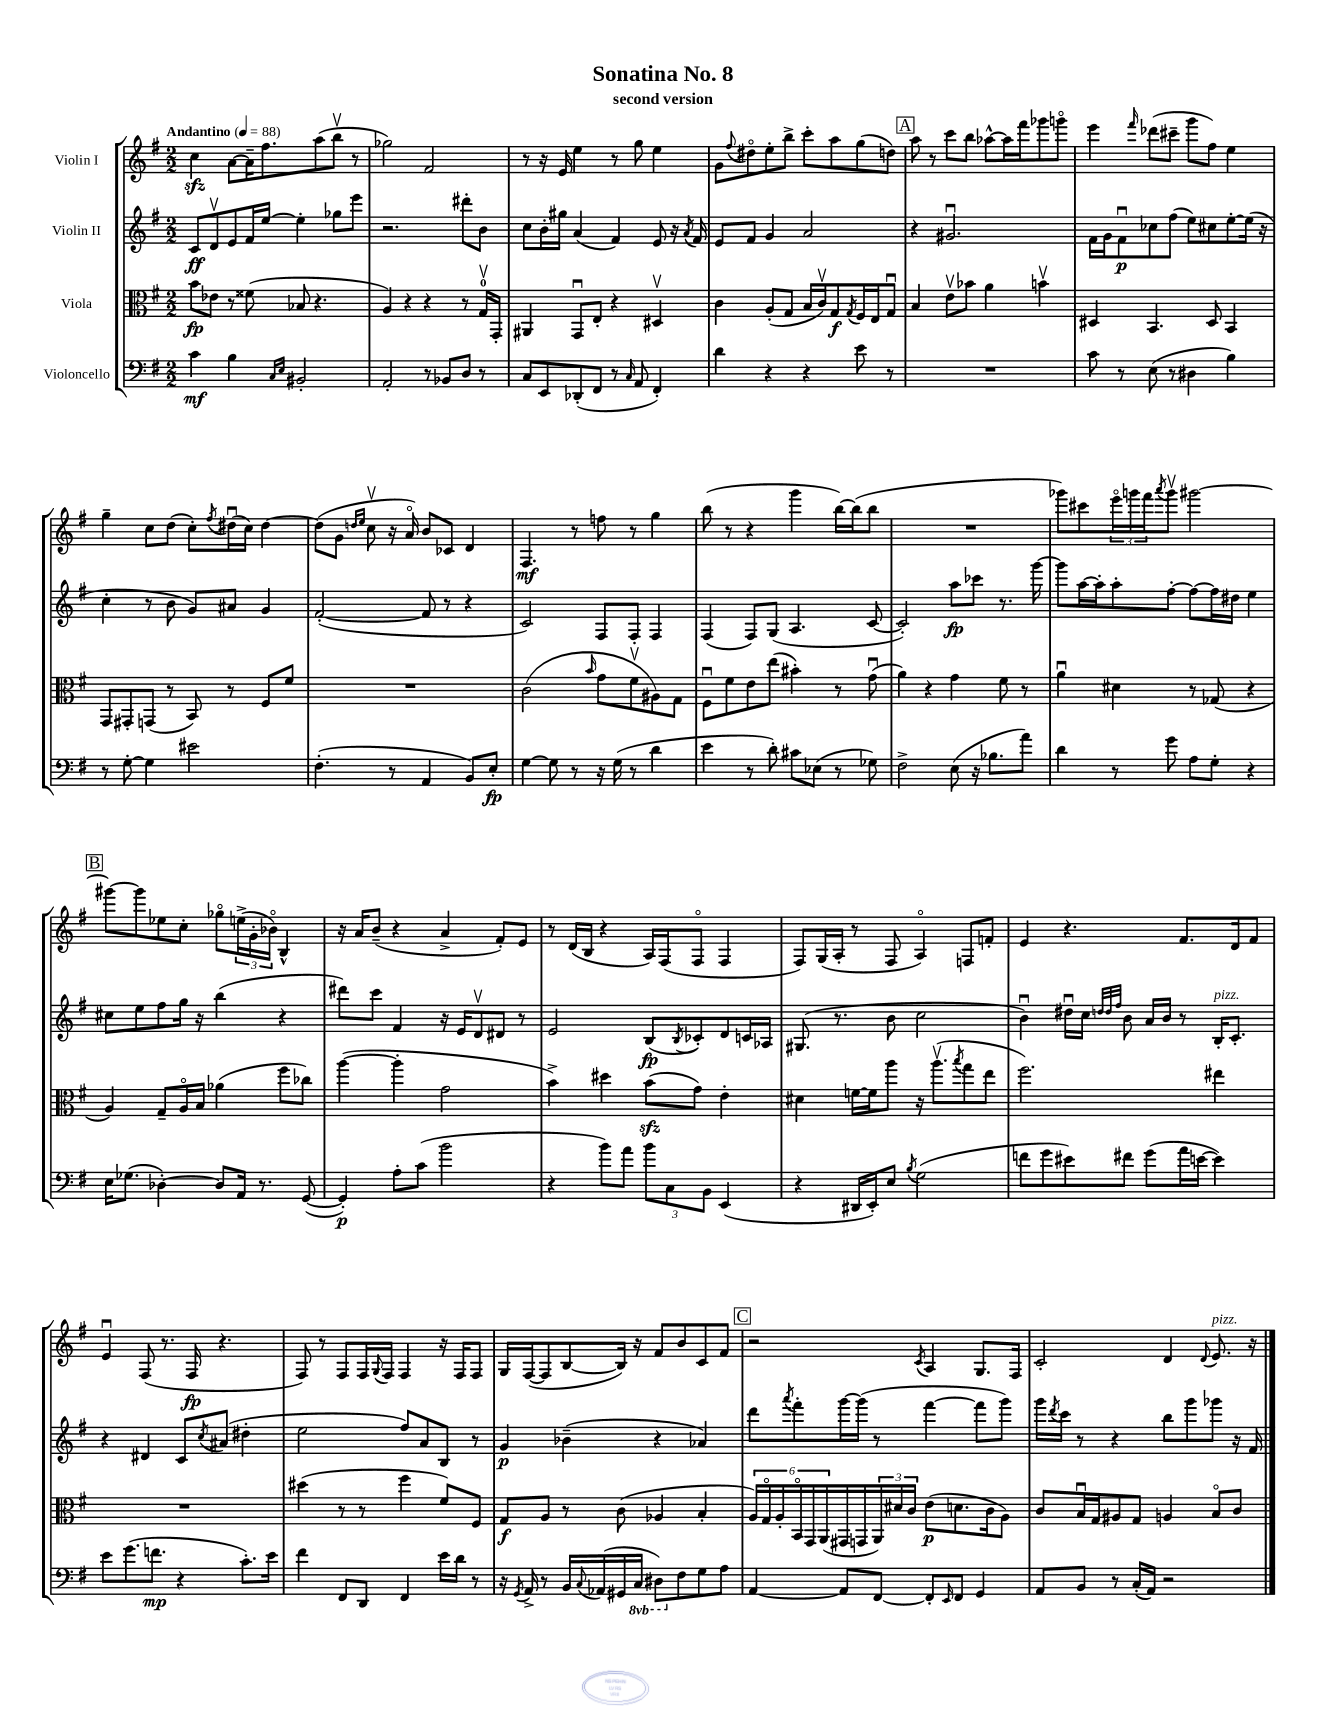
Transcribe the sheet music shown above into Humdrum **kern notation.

**kern	**kern	**kern	**kern
*staff4	*staff3	*staff2	*staff1
*clefF4	*clefC3	*clefG2	*clefG2
*k[f#]	*k[f#]	*k[f#]	*k[f#]
*M2/2	*M2/2	*M2/2	*M2/2
*MM88	*MM88	*MM88	*MM88
4c\	8b\L	8c/L	4cc\
.	8e-\J	8dv/	.
4B\	8r	8e/	[8a\L
.	(8f##\	16f#/L	16a~\]K
.	.	[16ee/JJ	8.ff#\
16qqC/LL	.	.	.
16qqE/JJ	.	.	.
2BB#'/	8B-/	4ee'\]	.
.	4.r	.	(8aa\
.	.	8gg-\L	8bbv\J
.	.	8eee\J	8r
=	=	=	=
2AA'/	4A/)	2.r	2gg-\)
.	4r	.	.
8r	4r	.	2f#/
8BB-/L	.	.	.
8D/J	8r	8ddd#'\L	.
8r	16Gv/LL	8b\J	.
.	16GG'/JJ	.	.
=	=	=	=
8C/L	4AA#/	8cc\L	8r
8EE/	.	16b'\L	16r
.	.	16gg#\JJ	16e/
(8DD-'/	8GGu/L	(4a/	4ee\
8FF#/J	8E'/J	.	.
8r	4r	4f#/)	8r
16qqC/	.	.	.
8AA/	.	.	8gg\
4FF#'/)	4D#v/	8e/	4ee\
.	.	16r	.
.	.	8qa/	.
.	.	16f#/	.
=	=	=	=
4d\	4c\	8e/L	8g\L
.	.	.	8qqff#/
.	.	8f#/J	8dd#o\
4r	(8A'/L	4g/	8ee'\
.	8G/J	.	8bb^\J
4r	16B/LL	2a/	8ccc'\L
.	16cv/J)	.	.
.	8G/	.	8aa\
.	8qG/	.	.
8e\	16F#/L	.	(8gg\
.	16E/J	.	.
8r	8Gu/J	.	8dd\J)
=	=	=	=
1r	4B/	4r	8aa\
.	.	.	8r
.	8ev\L	2.g#u/	8ccc\L
.	8b-\J	.	8bb\J
.	4a\	.	[8aa-^^\L
.	.	.	16aa-\]L
.	.	.	16fff#\J
.	4bv\	.	8ggg-\
.	.	.	8gggo\J
=	=	=	=
8c\	4D#/	16f#\LL	4eee\
.	.	16g\J	.
8r	.	8f#u\	.
.	.	.	16qqfff#/
(8E\	4.BB/	8cc-\	(8ddd-\L
8r	.	(8ff#\J	8ccc#~\J
4D#\	.	8ee\L)	8ggg\L
.	8D#/	8cc#\	8ff#\J)
4B\)	4BB/	[8ee'\	4ee\
.	.	(16ee\]Jk	.
.	.	16r	.
=	=	=	=
8r	8GG/L	4cc'\	4gg~\
[8G'\	8GG#'/	.	.
4G\]	(8GG/J	8r	8cc\L
.	8r	8b\	(8dd\J
2e#\	8BB/)	8g/L)	8cc'\L)
.	.	.	8qff#/
.	8r	8a#/J	(16dd#u\L
.	.	.	16cc\JJ)
.	8F#/L	4g/	[4dd#\
.	8f#/J	.	.
=	=	=	=
(4.F#'\	1r	([2f#'/	(8dd#\]L
.	.	.	8g\J
.	.	.	16qqdd/LL
.	.	.	16qqee/JJ
.	.	.	8ccv\
8r	.	.	16r
.	.	.	16ao/)
4AA/	.	8f#/]	8b/L
.	.	8r	8c-/J
8BB/L)	.	4r	4d/
8E'/J	.	.	.
=	=	=	=
[4G\	(2c\	2c/)	4.F#/
8G\]	.	.	.
8r	.	.	8r
.	16qqb/	.	.
16r	8g\L	8F#/L	8ff\
(16G\	.	.	.
8r	8f#v\	8F#'/J	8r
4d\	8A#\)	4F#/	4gg\
.	8G\J	.	.
=	=	=	=
4e\	8F#u\L	(4F#/	(8bb\
.	8f#\	.	8r
8r	8e\	8F#/L)	4r
8d'\)	(8ee\J	(8G/J	.
8c#\L	4b#'\)	4.A/	4ggg\
(8E-\J	.	.	.
8r	8r	.	[16bb\LL)
.	.	.	(16bb\]J
8G-\)	(8gu\	[8c/	8bb\J
=	=	=	=
2F#^\	4a\)	2c'/])	1r
.	4r	.	.
(8E\	4g\	8aa\L	.
16r	.	8ccc-\J	.
8.B-\L	.	.	.
.	8f#\	8.r	.
8a\J)	8r	.	.
.	.	[16ggg\	.
=	=	=	=
4d\	4au\	8ggg\]L	8ggg-\L)
.	.	[16aa\L	8ccc#\
.	.	16aa'\]J	.
8r	4d#\	8aa'\	24eeeo\L
.	.	.	24ggg\
.	.	.	24fff#\J
.	.	.	8qaaa/
8g\	.	[8ff#'\J	8gggv\J
8A\L	8r	8ff#\_L	[2ggg#\
8G'\J	(8G-/	16ff#\]L	.
.	.	16dd#\JJ	.
4r	4r	4ee\	.
=	=	=	=
16E\LK	4A/)	8cc#\L	8ggg#\_L
(8.G-\J	.	.	.
.	.	8ee\	8ggg#\]
[4D-'\)	8G~/L	8ff#\	8ee-\
.	16Ao/L	16gg\Jk	8cc'\J
.	16B/JJ	16r	.
8D-/]L	(4a-\	(4bb\	8gg-o\L
16AA/Jk	.	.	(24ee^\L
.	.	.	24g'\
8.r	.	.	.
.	.	.	24b-o\JJ)
.	8ff#\L	4r	4B^^/
([8GG/	8cc-\J)	.	.
=	=	=	=
4GG'/])	([4aa\	8ddd#\L)	16r
.	.	.	16a/LK
.	.	8ccc\J	(8b~/J
8A'\L	4aa'\]	4f#/	4r
(8c\J	.	.	.
2b\	2g\	16r	4a^/
.	.	16e/LK	.
.	.	8dv/	.
.	.	8d#/J	8f#'/L)
.	.	8r	8e/J
=	=	=	=
4r	4b^\)	2e/	8r
.	.	.	(16d/LL
.	.	.	16B/JJ
8b\L)	4dd#\	.	4r
8a\J	.	.	.
12b\L	(8b\L	(8B/L	16A/LL)
.	.	.	(16F#/J
12C\	.	.	.
.	.	8qB/	.
.	8g\J)	8c-'/)	8F#o/J
12BB\J	.	.	.
(4EE/	4e'\	8d/	4F#/
.	.	16c/L	.
.	.	16A-/JJ	.
=	=	=	=
4r	4d#\	(8.G#/	8F#/L)
.	.	.	(16G/L
.	.	8.r	16A'/JJ
16DD#/LL	[16f\LL	.	8r
16EE'/J)	16f\]J	.	.
8E/J	8aa\J	8b\	8F#/
8qB/	.	.	.
(2G\	16r	2cc\	4Ao/)
.	(8.aav\L	.	.
.	8qbb/	.	.
.	8gg\	.	8F/L
.	8ee\J	.	8f'/J
=	=	=	=
8f\L	2.ff#\)	4bu\)	4e/
8g\	.	.	.
8e#\)	.	16dd#u\LL	4.r
.	.	16cc\JJ	.
.	.	32qqdd/LLL	.
.	.	32qqdd/	.
.	.	32qqff#/JJJ	.
8f#\J	.	8b\	.
(8g\L	.	16a/LL	.
.	.	16b/JJ	.
16a\L	.	8r	8.f#/L
[16e\JJ	.	.	.
4e\])	4ee#\	16B'/LK	.
.	.	8.c'/J	16d/k
.	.	.	8f#/J
=	=	=	=
8e\L	1r	4r	4eu/
(8.g\	.	.	.
.	.	4d#/	(8F#/
8.f\J	.	.	.
.	.	.	8.r
4r	.	8c/L	.
.	.	.	16F#/
.	.	8qcc/	.
.	.	(8a#/J	4.r
8.c'\L)	.	4dd#'\	.
16e\Jk	.	.	.
=	=	=	=
4f#\	(4dd#\	2ee\	8F#/)
.	.	.	8r
8FF#/L	8r	.	8F#/L
8DD/J	8r	.	16F#/L
.	.	.	8qqG/
.	.	.	16F#/JJ
4FF#/	4ff#\	8ff#/L)	4F#/
.	.	8a/	.
16e\LL	8f#/L)	8B/J	16r
16d\JJ	.	.	16F#/LK
8r	8F#/J	8r	8F#/J
=	=	=	=
16r	8G/L	4g/	16G/LL
8qGG/	.	.	.
16AA^/	.	.	([16F#/J
8r	8A/J	.	8F#/]
16BB/LL	8r	(4b-~\	[8B/
8qqC/	.	.	.
(16AA-/	.	.	.
16GG#/	(8c\	.	16B/]Jk)
16CC/JJ	.	.	16r
8DD#\L)	4A-/	4r	8f#/L
8F#\	.	.	8b/
8G\	4B'/	4a-/)	8c/
8A\J	.	.	8f#/J
=	=	=	=
[4AA/	24A/LL)	8ddd\L	2r
.	24Go/	.	.
.	24A'/	.	.
.	.	8qaaa/	.
.	24BBo/	8fff#'\	.
.	24GG/	.	.
.	(24AA/	.	.
8AA/]L	16GG#/	[16ggg\L	.
.	16GG/	(16ggg\]JJ	.
[8FF#/J	24AA/)	8r	.
.	24d#/	.	.
.	24c/JJ	.	.
.	.	.	8qc/
8FF#'/]L	(8e\L	[4fff#\	4A/
16qqEE/	.	.	.
8FF#/J	8.d\	.	.
4GG/	.	8fff#\]L	8.G/L
.	16c\k	.	.
.	8A\J)	8ggg\J)	.
.	.	.	16F#/Jk
=	=	=	=
8AA/L	8c/L	16ggg\LL	2c'/
.	.	8qddd/	.
.	.	16ccc\JJ	.
8BB/J	16Bu/L	8r	.
.	16G/J	.	.
8r	8A#/	4r	.
(16C'/LL	8G/J	.	.
16AA/JJ)	.	.	.
2r	4A/	8bb\L	4d/
.	.	8ggg\	.
.	.	.	8qqd/
.	8Bo/L	8ggg-\J	8.e/
.	8c/J	16r	.
.	.	16f#/	16r
==	==	==	==
*-	*-	*-	*-
